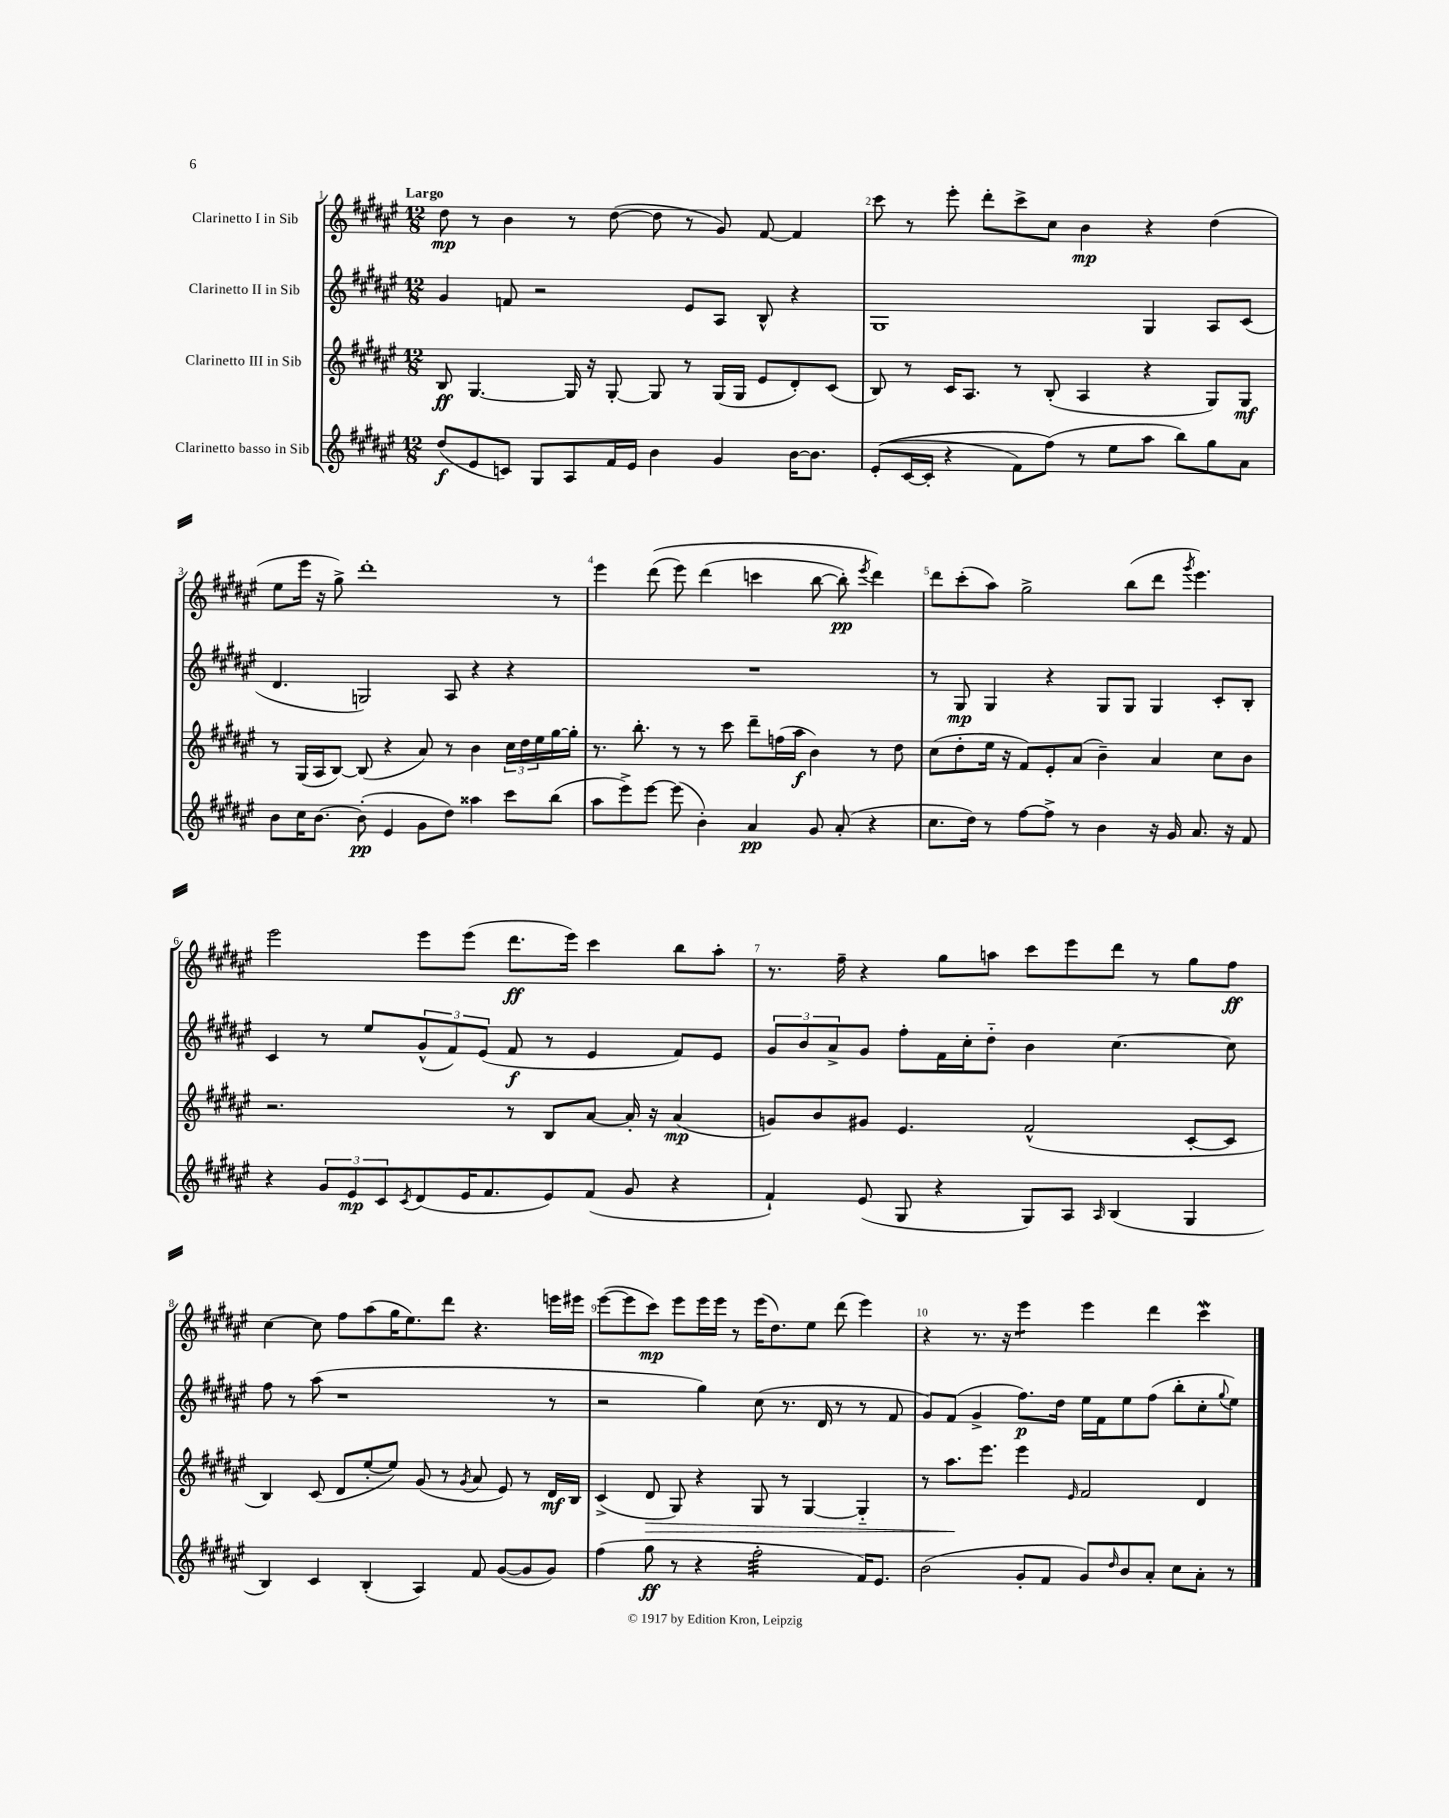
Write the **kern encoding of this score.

**kern	**kern	**kern	**kern
*staff4	*staff3	*staff2	*staff1
*clefG2	*clefG2	*clefG2	*clefG2
*k[f#c#g#d#a#e#]	*k[f#c#g#d#a#e#]	*k[f#c#g#d#a#e#]	*k[f#c#g#d#a#e#]
*M12/8	*M12/8	*M12/8	*M12/8
(8dd#/L	8B/	4g#/	8dd#\
8e#/	[4.G#/	.	8r
8c/J)	.	8f/	4b\
8G#/L	.	2r	.
8A#/	16G#/]	.	8r
.	16r	.	.
16f#/L	[8G#'/	.	([8dd#\
16e#/JJ	.	.	.
4b\	8G#/]	.	8dd#\]
.	8r	8e#/L	8r
4g#/	(16G#/LL	8A#/J	8g#/)
.	16G#/JJ	.	.
.	8e#/L	8B^^/	[8f#/
[16b\LK	8d#'/)	4r	4f#/]
8.b\]J	.	.	.
.	(8c#/J	.	.
=	=	=	=
&((8e#'/L	8B/)	1G#	8ccc#\
[16c#/L	8r	.	8r
16c#'/]JJ	.	.	.
4r	16c#/LK	.	8eee#'\
.	8.A#/J	.	.
.	.	.	8ddd#'\L
8f#\L)	8r	.	8ccc#^\
(8ff#\J&)	(8B'/	.	8cc#\J
8r	4A#/	.	4b\
8ee#\L	.	.	.
8aa#\J	4r	4G#/	4r
8bb\L)	.	.	.
8gg#\	8G#/L)	8A#/L	(4dd#\
8a#\J	8G#/J	(8c#/J	.
=	=	=	=
8b\L	8r	4.d#/	8ee#\L
16cc#\K	(16G#/LL	.	16eee#\Jk
[8.b\J	16A#/J	.	16r
.	[8B/J)	.	8gg#^\)
(8b'\]	(8B/]	2G/)	1ddd#'
4e#/	4r	.	.
8g#\L	8a#/)	.	.
8dd#\J)	8r	8A#/	.
4aa##\	4b\	4r	.
8ccc#\L	24cc#\LL	4r	.
.	24dd#\	.	.
.	24ee#\	.	.
(8bb\J	[16gg#\	.	8r
.	16gg#'\]JJ	.	.
=	=	=	=
8aa#\L	8.r	1.r	4eee#\
8eee#^\)	.	.	.
.	8.bb'\	.	.
[8eee#\J	.	.	&((8ddd#\
(8eee#\]	8r	.	8eee#\)
4b'\)	8r	.	(4ddd#\
.	8ccc#\	.	.
4a#/	8ddd#~\L	.	4ccc\
.	(16ff\L	.	.
.	16aa#\JJ	.	.
8g#/	4b\)	.	[8bb\
(8a#'/	.	.	8bb'\])
.	.	.	8qeee#/
4r	8r	.	4ddd#\&)
.	8dd#\	.	.
=	=	=	=
8.cc#\L	(8cc#\L	8r	8ddd#\L
.	8dd#'\	8G#/	(8ccc#'\
16dd#\Jk)	.	.	.
8r	16ee#\Jk	4G#/	8aa#\J)
.	16r	.	.
[8ff#\L	8f#/L)	.	2gg#^\
8ff#^\]J	8e#'/	4r	.
8r	(8a#/J	.	.
4b\	4b~\)	8G#/L	.
.	.	8G#/J	(8bb\L
16r	4a#/	4G#/	8ddd#\J
16g#/	.	.	.
.	.	.	8qggg#/
8.a#/	.	.	4.eee#\)
.	8cc#\L	8c#'/L	.
16r	.	.	.
8f#/	8b\J	8B'/J	.
=	=	=	=
4r	2.r	4c#/	2eee#\
12g#/L	.	8r	.
12e#/	.	.	.
.	.	8ee#/L	.
12c#/	.	.	.
8qc#/	.	.	.
(8d#/	.	(12g#^^/	8eee#\L
.	.	12f#/)	.
16e#/K	.	.	(8eee#\J
.	.	(12e#/J	.
8.f#/	.	.	.
.	8r	8f#/	8.ddd#\L
8e#/)	8B/L	8r	.
.	.	.	16eee#\Jk)
(8f#/J	[8a#/J	4e#/	4ccc#\
8g#/	16a#'/]	.	.
.	16r	.	.
4r	(4a#/	8f#/L)	8bb\L
.	.	8e#/J	8aa#'\J
=	=	=	=
4f#`/)	8g/L)	12g#/L	8.r
.	.	12b/	.
.	8b/	.	.
.	.	12a#^/	.
.	.	.	16ff#~\
(8e#/	8g#/J	8g#/J	4r
8G#/	4.e#/	8ff#'\L	.
4r	.	16f#\L	8gg#\L
.	.	16cc#'\J	.
.	.	8dd#'~\J	8aa\J
8G#/L)	(2f#^^/	4b\	8ccc#\L
8A#/J	.	.	8eee#\
16qqA#/	.	.	.
(4B/	.	[4.cc#\	8ddd#\J
.	.	.	8r
4G#/	[8c#'/L	.	8gg#\L
.	8c#/]J	8cc#\]	8ff#\J
=	=	=	=
4B/)	4B/)	8ff#\	[4cc#\
.	.	8r	.
4c#/	(8c#/	(8aa#\	8cc#\]
.	8d#/L	1r	8ff#\L
(4B'/	[8ee#'/	.	(8aa#\
.	8ee#/]J)	.	16gg#\K
.	.	.	8.ee#\)
4A#/)	(8g#/	.	.
.	8r	.	8ddd#\J
.	8qg#/	.	.
8f#/	8a#/	.	4.r
([8g#/L	8e#/)	.	.
8g#/]	8r	.	.
8g#/J)	16d#/LL	8r	16eee\LL
.	16B/JJ	.	16eee#\JJ
=	=	=	=
(4ff#\	(4c#^/	2r	([8eee#\L
.	.	.	8eee#\]
8gg#\	8d#/	.	8ccc#\J)
8r	8G#/)	.	8eee#\L
4r	4r	4gg#\)	16eee#\L
.	.	.	16eee#\JJ
.	.	.	8r
2ff#'\	8G#/	(8cc#\	(16eee#\LK
.	.	.	8.dd#\)
.	8r	8.r	.
.	[4G#/	.	8ee#\J
.	.	16d#/	.
.	.	8r	(8ddd#\
16f#/LK)	4G#'~/]	8r	4eee#\)
8.e#/J	.	.	.
.	.	8f#/	.
=	=	=	=
(2b\	8r	8g#/L)	4r
.	8.aa#\L	(8f#/J	.
.	.	4g#^/	8.r
.	8.eee#\J	.	.
.	.	.	16r
8g#'/L	4eee#\	8.ff#\L)	4eee#\
8f#/J	.	.	.
.	.	16dd#\Jk	.
.	16qqe#/	.	.
8g#/L)	2f#/	16ee#\LL	4eee#\
.	.	16f#\J	.
16qqdd#/	.	.	.
8b/	.	8ee#\	.
8a#'/J	.	(8ff#\J	4ddd#\
8cc#\L	.	8bb'\L	.
8a#'\J	4d#/	8cc#'\	4ccc#\
.	.	8qqgg#/	.
8r	.	8ee#\J)	.
==	==	==	==
*-	*-	*-	*-
